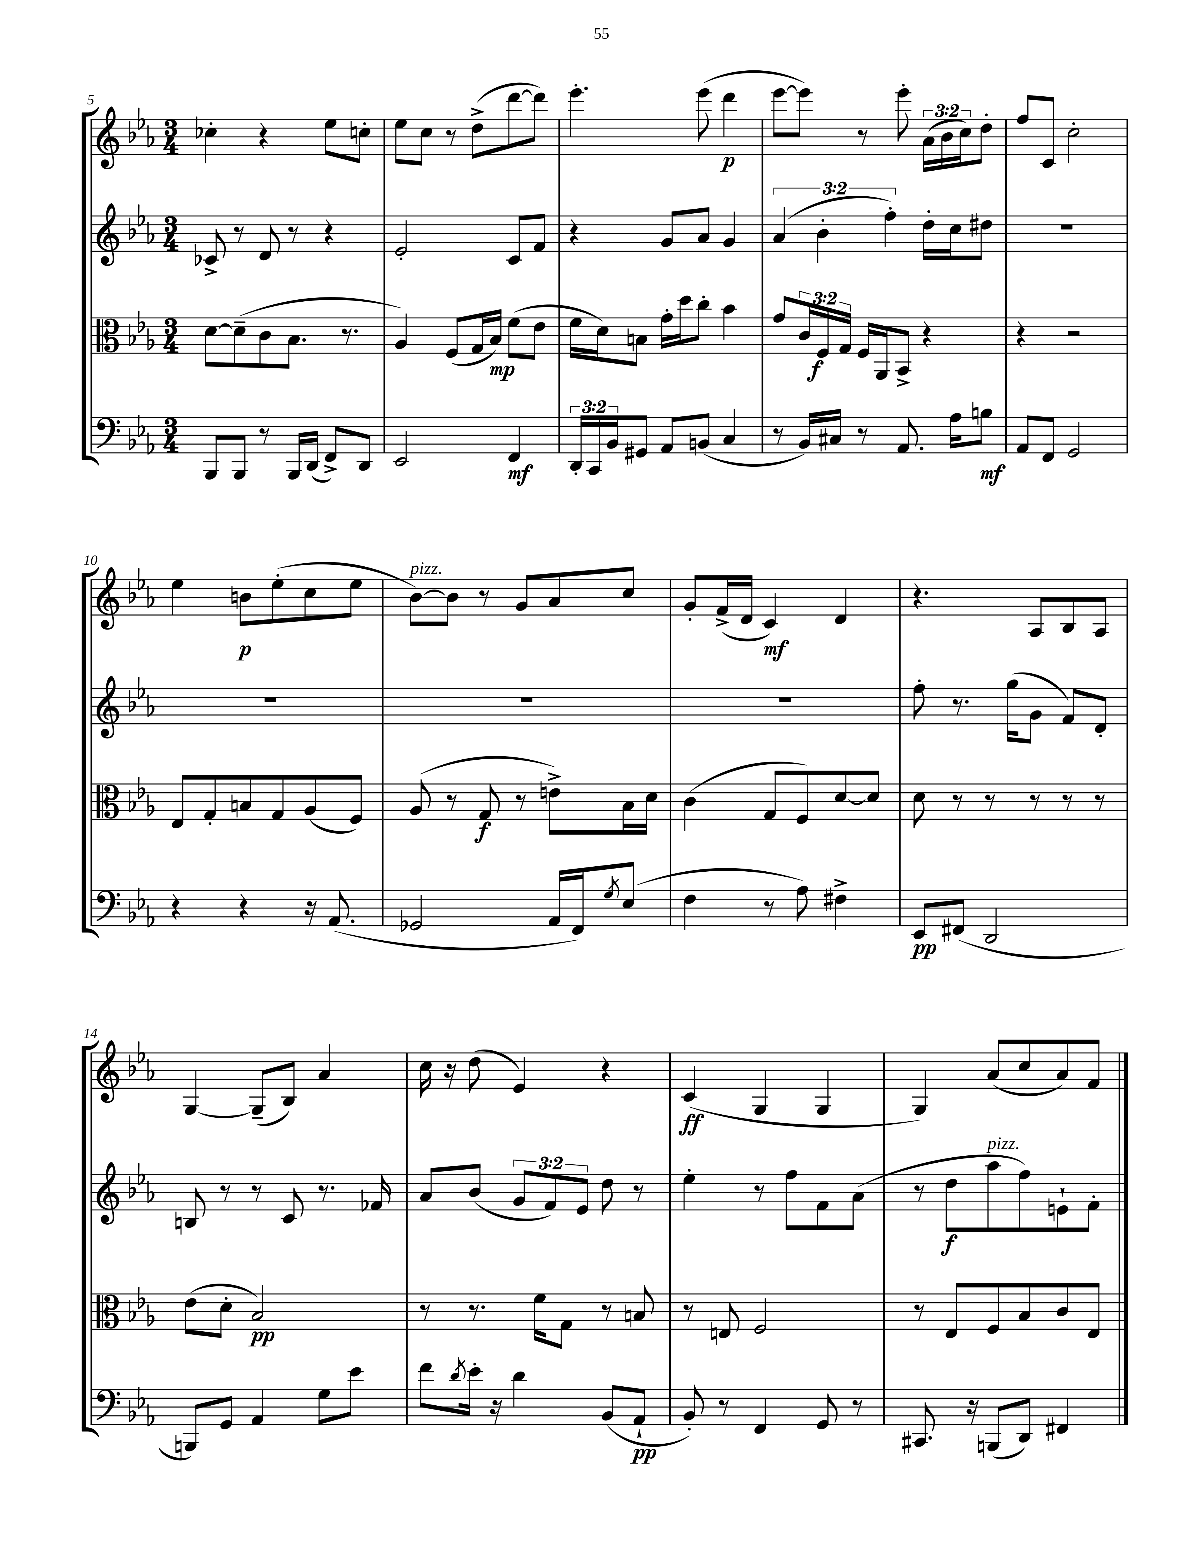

**kern	**kern	**kern	**kern
*staff4	*staff3	*staff2	*staff1
*clefF4	*clefC3	*clefG2	*clefG2
*k[b-e-a-]	*k[b-e-a-]	*k[b-e-a-]	*k[b-e-a-]
*M3/4	*M3/4	*M3/4	*M3/4
8BBB-/L	[8d\L	8c-^/	4cc-'\
8BBB-/J	(8d~\]	8r	.
8r	8c\	8d/	4r
16BBB-/LL	8.B-\J	8r	.
(16DD/JJ	.	.	.
8FF^/L)	.	4r	8ee-\L
.	8.r	.	.
8DD/J	.	.	8cc'\J
=	=	=	=
2EE-/	4A-/)	2e-'/	8ee-\L
.	.	.	8cc\J
.	(8F/L	.	8r
.	16G/L	.	(8dd^\L
.	16B-/JJ)	.	.
4FF/	(8f\L	8c/L	[8ddd\
.	8e-\J	8f/J	8ddd\]J)
=	=	=	=
24DD'/LL	16f\LL	4r	4.eee-'\
24CC/	.	.	.
.	16d\J)	.	.
24BB-/J	.	.	.
8GG#/J	8B\J	.	.
8AA-/L	16g'\LL	8g/L	.
.	16dd\J	.	.
(8BB/J	8cc'\J	8a-/J	(8eee-\
4C/	4b-\	4g/	4ddd\
=	=	=	=
8r	8g/L	(6a-/	[8eee-\L
16BB-/LL)	24c/L	.	8eee-\]J)
.	24F/	6b-'\	.
16C#/JJ	.	.	.
.	24G/JJ	.	.
8r	16F/LL	.	8r
.	16AA-/J	.	.
.	.	6ff'\)	.
8.AA-/	8BB-^/J	.	8eee-'\
.	4r	16dd'\LL	(24a-\LL
.	.	.	24b-\
16A-\LK	.	16cc\J	.
.	.	.	24cc\J)
8B\J	.	8dd#\J	8dd'\J
=	=	=	=
8AA-/L	4r	2.r	8ff/L
8FF/J	.	.	8c/J
2GG/	2r	.	2cc'\
=	=	=	=
4r	8E-/L	2.r	4ee-\
.	8G'/	.	.
4r	8B/	.	8b\L
.	8G/	.	(8ee-'\
16r	(8A-/	.	8cc\
(8.AA-/	.	.	.
.	8F/J)	.	8ee-\J
=	=	=	=
2GG-/	(8A-/	2.r	[8b-\L)
.	8r	.	8b-\]J
.	8G/	.	8r
.	8r	.	8g/L
16AA-/LL	8e^\L)	.	8a-/
16FF/J)	.	.	.
8qG/	.	.	.
(8E-/J	16B-\L	.	8cc/J
.	16d\JJ	.	.
=	=	=	=
4F\	(4c\	2.r	8g'/L
.	.	.	(16f^/L
.	.	.	16d/JJ
8r	8G/L	.	4c/)
8A-\)	8F/)	.	.
4F#^\	[8d/	.	4d/
.	8d/]J	.	.
=	=	=	=
8EE-/L	8d\	8ff'\	4.r
(8FF#/J	8r	8.r	.
2DD/	8r	.	.
.	.	(16gg\LK	.
.	8r	8g\J	8A-/L
.	8r	8f/L)	8B-/
.	8r	8d'/J	8A-/J
=	=	=	=
8BBB/L)	(8e-\L	8B/	[4G/
8GG/J	8d'\J	8r	.
4AA-/	2B-/)	8r	(8G~/]L
.	.	8c/	8B-/J)
8G\L	.	8.r	4a-/
8e-\J	.	.	.
.	.	16f-/	.
=	=	=	=
8f\L	8r	8a-/L	16cc\
.	.	.	16r
8qd/	.	.	.
16e-'\Jk	8.r	(8b-/J	(8dd\
16r	.	.	.
4d\	.	12g/L	4e-/)
.	16f\LK	.	.
.	.	12f/)	.
.	8G\J	.	.
.	.	12e-/J	.
(8BB-/L	8r	8dd\	4r
8AA-`/J	8B/	8r	.
=	=	=	=
8BB-'/)	8r	4ee-'\	(4c/
8r	8E/	.	.
4FF/	2F/	8r	4G/
.	.	8ff\L	.
8GG/	.	8f\	4G/
8r	.	(8a-\J	.
=	=	=	=
8.CC#/	8r	8r	4G/)
.	8E-/L	8dd\L	.
16r	.	.	.
(8BBB/L	8F/	8aa-\	(8a-/L
8DD/J)	8B-/	8ff\)	8cc/
4FF#/	8c/	8e`\	8a-/)
.	8E-/J	8f'\J	8f/J
==	==	==	==
*-	*-	*-	*-
